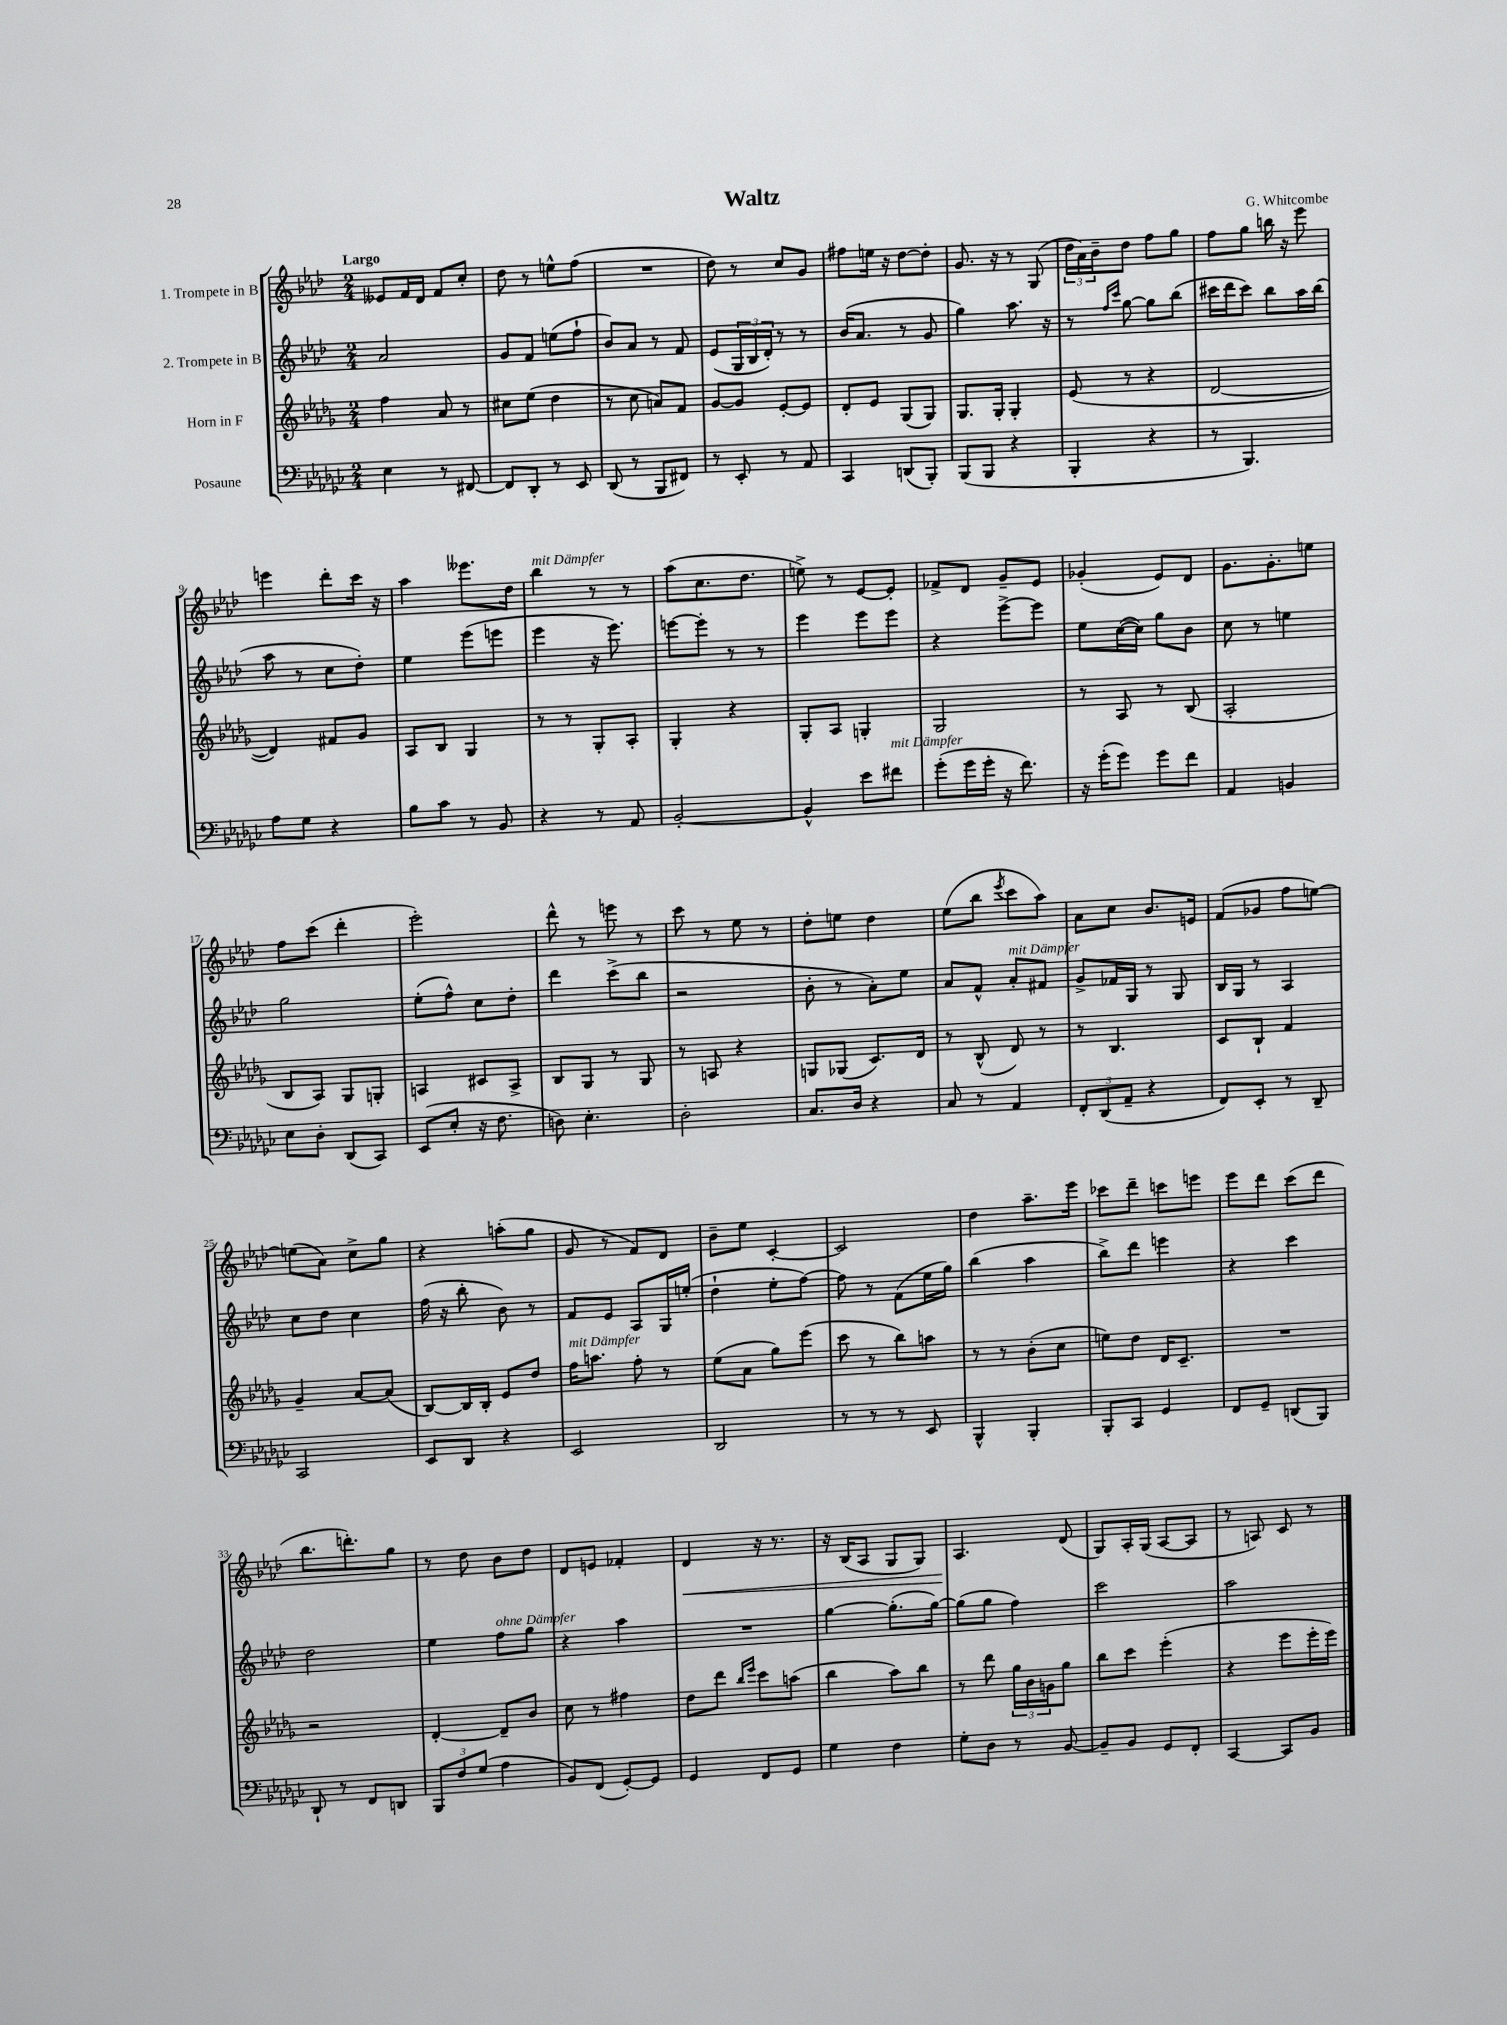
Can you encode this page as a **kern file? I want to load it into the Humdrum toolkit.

**kern	**kern	**kern	**kern
*staff4	*staff3	*staff2	*staff1
*clefF4	*clefG2	*clefG2	*clefG2
*k[b-e-a-d-g-c-]	*k[b-e-a-d-g-]	*k[b-e-a-d-]	*k[b-e-a-d-]
*M2/4	*M2/4	*M2/4	*M2/4
4E-	4ff	2a-	8e--
.	.	.	16f
.	.	.	16d-
8r	8a-	.	8f
[8FF#	8r	.	8cc'
=	=	=	=
8FF#]	8cc#	8g	8dd-
8DD-'	(8ee-	8f	8r
8r	4dd-	(8ee	8ee^^
8EE-	.	8ff`	(8ff
=	=	=	=
(8DD-	8r	8b-)	2r
8r	8cc	8a-	.
8BBB-	8a)	8r	.
8FF#)	8f	8f	.
=	=	=	=
8r	[8g-	(8e-	8dd-)
8EE-'	8g-]	24G	8r
.	.	24B-	.
.	.	24d-')	.
8r	[8e-'	8r	8cc
8AA-	8e-]	8r	8g
=	=	=	=
4CC-	8d-'	(16b-	8ff#
.	.	8.a-	.
.	8e-	.	16ee
.	.	.	16r
(8DD	(8G-	8r	[8dd-
8BBB-')	8G-)	8g	8dd-']
=	=	=	=
(8BBB-	8.G-	4gg)	8.g
8BBB-	.	.	.
.	16G-'	.	16r
4r	4G-'	8.aa-	8r
.	.	.	(8G
.	.	16r	.
=	=	=	=
4BBB-'	(8e-	8r	24dd-
.	.	.	24a-)
.	.	.	24b-~
.	.	16qqff	.
.	.	16qqccc	.
.	8r	[8gg	8dd-
4r	4r	8gg]	8ff
.	.	(8bb-	8gg
=	=	=	=
8r	[2d-	16ccc#	8ff
.	.	16ddd-	.
4.BBB-)	.	8ccc#)	8gg
.	.	8bb-	16bb
.	.	.	16r
.	.	16aa-	8eee-
.	.	(16bb-	.
=	=	=	=
8A-	4d-])	8aa-	4eee
8G-	.	8r	.
4r	8f#	8cc	8ddd-'
.	8g-	8dd-')	16ccc
.	.	.	16r
=	=	=	=
8B-	8A-	4ee-	4aa-
8c-	8B-	.	.
8r	4G-	(8eee-	8.eee--
8BB-	.	8eee	.
.	.	.	16dd-
=	=	=	=
4r	8r	4eee-	4bb-
.	8r	.	.
8r	8G-'	16r	8r
.	.	8.eee-)	.
8AA-	8A-'	.	8r
=	=	=	=
[2BB-'	4G-'	[8eee	(8aa-
.	.	8eee']	8.cc
.	4r	8r	.
.	.	.	8.dd-
.	.	8r	.
=	=	=	=
4BB-^^]	8G-'	4eee-	8ee^)
.	8A-	.	8r
8e-	4G'	8eee-	[8e-
8f#	.	8eee-	8e-']
=	=	=	=
(8g-'	2G-	4r	8f-^
16g-	.	.	8d-
16g-'	.	.	.
16r	.	[8eee-^	8g~
8.f)	.	.	.
.	.	8eee-]	8e-
=	=	=	=
16r	8r	8ee-	(4g-'
(16g-'	.	.	.
8g-)	8A-	([16cc	.
.	.	16cc])	.
8g-	8r	8gg	8e-)
8f	(8B-	8b-	8d-
=	=	=	=
4AA-	2A-'	8cc	8.g
.	.	8r	.
.	.	.	8.g'
4BB	.	4ee	.
.	.	.	8ee
=	=	=	=
8E-	8B-	2gg	8ff
8D-'	8A-)	.	(8ccc
(8DD-	8G-	.	4ddd-'
8CC-)	8G'	.	.
=	=	=	=
(8EE-	4A	(8ee-'	2eee-')
8E-'	.	8ff^^)	.
16r	8c#	8cc	.
8.F	.	.	.
.	8A^	8dd-'	.
=	=	=	=
8D)	8B-	4ddd-	8ddd-^^
4.E-'	8G-	.	8r
.	8r	(8ccc^	8eee
.	8G-	8bb-	8r
=	=	=	=
2D-'	8r	2r	8ccc
.	8A	.	8r
.	4r	.	8ee-
.	.	.	8r
=	=	=	=
8.C-	8G	8b-'	8dd-'
.	(8G-	8r	8ee
16D-	.	.	.
4r	8.c)	8a-')	4dd-
.	.	8ee-	.
.	16d-	.	.
=	=	=	=
8C-	8r	8a-	(8ee-
8r	(8B-^^	8f^^	8bb-
.	.	.	8qeee-
4AA-	8d-)	8a-'	8ccc
.	8r	8f#	8aa-)
=	=	=	=
12FF'	8r	8g^	8a-
(12DD-	.	.	.
.	4.B-	16f-	8cc
12AA-~	.	.	.
.	.	16G	.
4r	.	8r	8.b-
.	.	8G	.
.	.	.	16e
=	=	=	=
8FF)	8c	16B-	(8f
.	.	16G	.
8EE-'	8B-`	8r	8g-
8r	4f	4A-	8ff
8DD-~	.	.	[8ee)
=	=	=	=
2CC-	4g-~	8cc	(8ee]
.	.	8dd-	8a-)
.	[8a-	4cc	8cc^
.	(8a-]	.	8gg
=	=	=	=
8EE-	[8B-)	(16ff	4r
.	.	16r	.
8DD-	16B-]	8bb-'	.
.	16B-'	.	.
4r	8e-	8b-)	(8aa'
.	8dd-	8r	8gg
=	=	=	=
2EE-	16ff	8f	8g
.	8.aa	.	.
.	.	8e-	8r
.	8ff'	8A-	8f)
.	8r	16G	8d-
.	.	(16ee'	.
=	=	=	=
2DD-	(8ee-	4dd-`	8b-~
.	8a-	.	8ee-
.	8gg-)	8ee-'	[4c'
.	(8eee-	[8ff)	.
=	=	=	=
8r	8ccc	8ff]	2c]
8r	8r	8r	.
8r	8bb-)	(8f	.
8EE-	8aa	16ee-	.
.	.	16gg)	.
=	=	=	=
4BBB-^^	8r	(4bb-	4dd-
.	8r	.	.
4BBB-'	(8b-'	4aa-	8.aa-~
.	8cc	.	.
.	.	.	16eee-
=	=	=	=
8BBB-'	8ee)	8bb-^)	8ccc-
8CC-	8dd-	8ddd-	8ddd-~
4GG-	16d-	4eee	8ccc
.	8.c~	.	.
.	.	.	8eee
=	=	=	=
8FF	2r	4r	8eee-
8GG-~	.	.	8ddd-
(8DD	.	4ccc	(8ccc
8BBB-)	.	.	8ddd-
=	=	=	=
8DD-`	2r	2dd-	8.bb-
8r	.	.	.
.	.	.	8.ddd')
8FF	.	.	.
8DD	.	.	8gg
=	=	=	=
12BBB-	[4d-'	4ee-	8r
12F	.	.	.
.	.	.	8dd-
(12G-	.	.	.
4A-	8d-~]	8ff	8b-
.	8b-	8gg	8dd-
=	=	=	=
8BB-)	8cc	4r	8d-
(8FF	8r	.	8e
[8GG-')	4ff#	4aa-	4f-'
8GG-]	.	.	.
=	=	=	=
4GG-	8dd-	2r	4d-
.	8ddd-	.	.
.	16qqbb-	.	.
.	16qqeee-	.	.
8FF	8ccc	.	16r
.	.	.	8.r
8GG-	(8aa	.	.
=	=	=	=
4G-	4bb-	[4gg	16r
.	.	.	(16B-
.	.	.	8A-
4F	8aa-)	(8.gg']	8G
.	8bb-	.	8G)
.	.	[16gg)	.
=	=	=	=
8G-'	8r	(8gg]	4.A-
8D-	8ddd-	8gg	.
8r	24gg-	4ff)	.
.	24b-	.	.
.	24g	.	.
[8BB-	8gg-	.	(8d-
=	=	=	=
8BB-~]	8bb-	2ccc	8G)
8BB-	8ccc	.	16A-'
.	.	.	(16G
8GG-	(4eee-'	.	[8A-
8FF'	.	.	8A-]
=	=	=	=
[4CC-	4r	2aa-	8r
.	.	.	8A)
8CC-]	8eee-	.	8c
8BB-	16eee-'	.	8r
.	16eee-)	.	.
==	==	==	==
*-	*-	*-	*-
